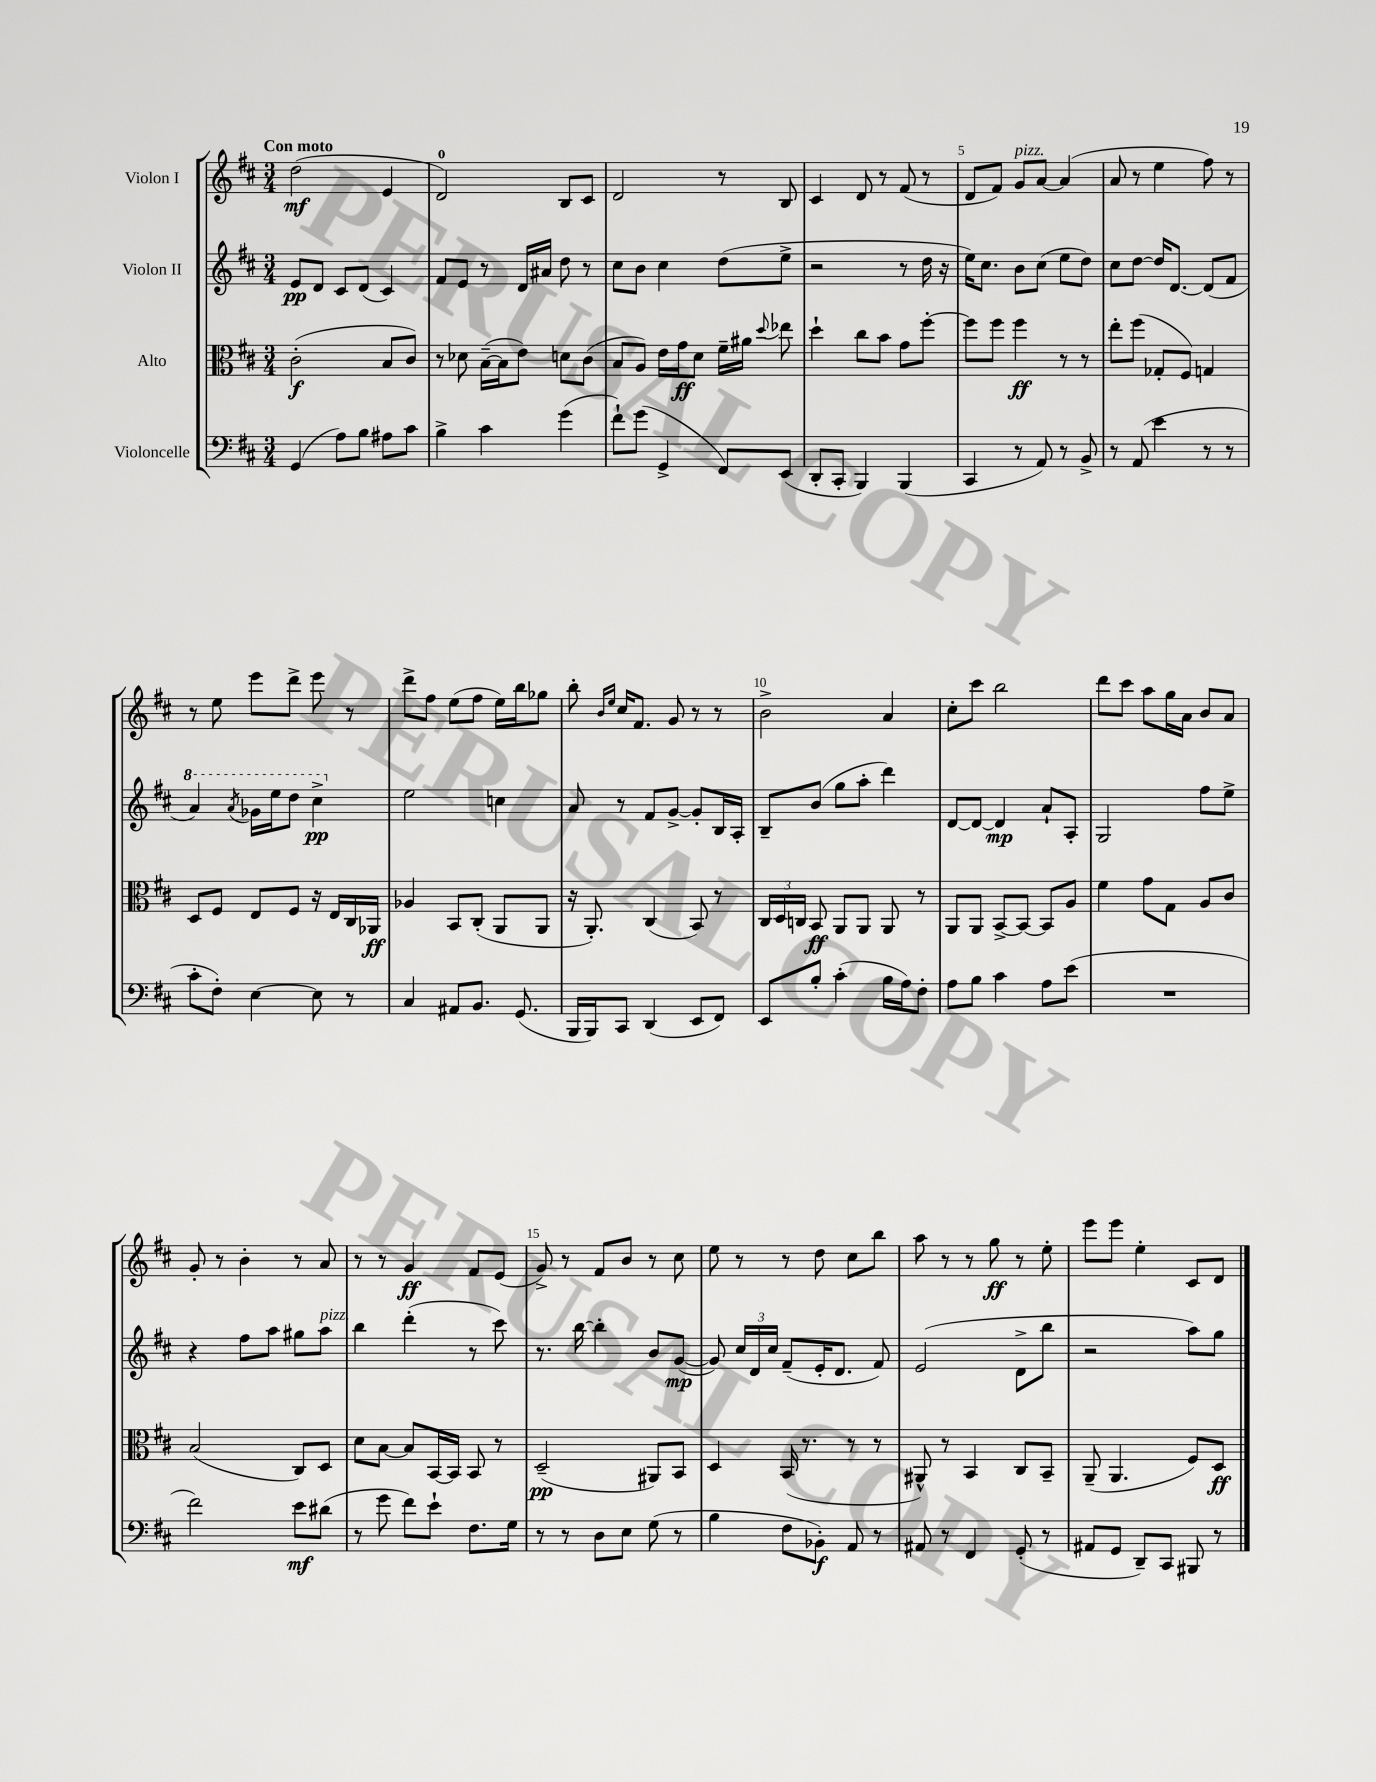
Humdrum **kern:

**kern	**dynam	**kern	**dynam	**kern	**dynam	**kern	**dynam
*part4	*part4	*part3	*part3	*part2	*part2	*part1	*part1
*staff4	*staff4	*staff3	*staff3	*staff2	*staff2	*staff1	*staff1
*I"Violoncelle	*	*I"Alto	*	*I"Violon II	*	*I"Violon I	*
*clefF4	*	*clefC3	*	*clefG2	*	*clefG2	*
*k[f#c#]	*	*k[f#c#]	*	*k[f#c#]	*	*k[f#c#]	*
*M3/4	*	*M3/4	*	*M3/4	*	*M3/4	*
=1	=1	=1	=1	=1	=1	=1	=1
!	!	!	!	!	!	!LO:TX:a:B:t=Con moto	!
(4GG/	.	(2c#'\	f	8e/L	pp	(2dd\	mf
.	.	.	.	8d/J	.	.	.
8A\L)	.	.	.	8c#/L	.	.	.
8B\J	.	.	.	(8d/J	.	.	.
8A#X\L	.	8B/L	.	4c#/)	.	4e/	.
8c#\J	.	8c#/J)	.	.	.	.	.
=2	=2	=2	=2	=2	=2	=2	=2
4B^\	.	8r	.	8f#/L	.	2d/)	.
.	.	8d-X\	.	8e/J	.	.	.
4c#\	.	([16B~\LL	.	8r	.	.	.
.	.	16B\J]	.	.	.	.	.
.	.	8e\J)	.	16d/LL	.	.	.
.	.	.	.	16a#X/JJ	.	.	.
(4g\	.	8dn\L	.	8dd\	.	8B/L	.
.	.	(8c#\J	.	8r	.	8c#/J	.
=3	=3	=3	=3	=3	=3	=3	=3
8f#`\L)	.	8B/L	.	8cc#\L	.	2d/	.
(8g\J	.	8A/J)	.	8b\J	.	.	.
4GG^/	.	16e\LL	.	4cc#\	.	.	.
.	.	16g\J	ff	.	.	.	.
.	.	8d\J	.	.	.	.	.
8FF#/L)	.	16f#~\LL	.	(8dd\L	.	8r	.
.	.	16a#X\JJ	.	.	.	.	.
.	.	8qqdd/	.	.	.	.	.
(8EE/J	.	8ee-X\	.	8ee^\J	.	8B/	.
=4	=4	=4	=4	=4	=4	=4	=4
8DD'/L	.	4dd`\	.	2r	.	4c#/	.
8CC#'/J	.	.	.	.	.	.	.
4BBB/)	.	8cc#\L	.	.	.	8d/	.
.	.	8b\J	.	.	.	8r	.
(4BBB/	.	8g\L	.	8r	.	(8f#/	.
.	.	[8ff#'\J	.	16dd\	.	8r	.
.	.	.	.	16r	.	.	.
=5	=5	=5	=5	=5	=5	=5	=5
4CC#/	.	8ff#\L]	.	16ee\KL)	.	8d/L	.
.	.	.	.	8.cc#\J	.	.	.
.	.	8ff#\J	.	.	.	8f#/J)	.
!	!	!	!	!	!	!LO:TX:a:i:t=pizz.	!
8r	.	4ff#\	ff	8b\L	.	8g/L	.
8AA/)	.	.	.	(8cc#\J	.	[8a/J	.
8r	.	8r	.	8ee\L	.	(4a/]	.
8BB^/	.	8r	.	8dd\J)	.	.	.
=6	=6	=6	=6	=6	=6	=6	=6
8r	.	8ee'\L	.	8cc#\L	.	8a/	.
(8AA/	.	(8ff#\J	.	[8dd\J	.	8r	.
4e\	.	8G-X'/L	.	16dd/KL]	.	4ee\	.
.	.	.	.	[8.d/J	.	.	.
.	.	8F#/J)	.	.	.	.	.
8r	.	4Gn/	.	(8d/L]	.	8ff#\)	.
8r	.	.	.	8f#/J	.	8r	.
!!LO:LB:g=z
=7	=7	=7	=7	=7	=7	=7	=7
*	*	*	*	*8va	*	*	*
8c#'\L	.	8D/L	.	4aa/)	.	8r	.
8F#'\J)	.	8F#/J	.	.	.	8ee\	.
.	.	.	.	8qaa/	.	.	.
[4E\	.	8E/L	.	16gg-X\LL	.	8eee\L	.
.	.	.	.	16eee\J	.	.	.
.	.	8F#/J	.	8ddd\J	.	8ddd^\J	.
8E\]	.	16r	.	4ccc#^\	pp	8eee\	.
.	.	16E/LL	.	.	.	.	.
8r	.	16C#/	.	.	.	8r	.
.	.	16AA-X/JJ	ff	.	.	.	.
=8	=8	=8	=8	=8	=8	=8	=8
*	*	*	*	*X8va	*	*	*
4C#/	.	4A-X/	.	2ee\	.	8ddd^\L	.
.	.	.	.	.	.	8ff#\J	.
8AA#X/L	.	8BB/L	.	.	.	(8ee\L	.
8.BB/J	.	(8C#'/J	.	.	.	8ff#\J	.
.	.	8AA/L	.	4ccn\	.	16ee\LL)	.
(8.GG/	.	.	.	.	.	16bb\J	.
.	.	8AA/J	.	.	.	8gg-X\J	.
=9	=9	=9	=9	=9	=9	=9	=9
16BBB/LL	.	16r	.	8a/	.	8bb'\	.
16BBB/J)	.	8.AA'/)	.	.	.	.	.
.	.	.	.	.	.	16qqb/LL	.
.	.	.	.	.	.	16qqee/JJ	.
8CC#/J	.	.	.	8r	.	16cc#/KL	.
.	.	.	.	.	.	8.f#/J	.
(4DD/	.	(4C#/	.	8f#/L	.	.	.
.	.	.	.	[8g^/J	.	8g/	.
8EE/L	.	8BB/)	.	8g'/L]	.	8r	.
8FF#/J)	.	8r	.	16B/L	.	8r	.
.	.	.	.	16A'/JJ	.	.	.
=10	=10	=10	=10	=10	=10	=10	=10
8EE/L	.	24C#/LL	.	8B~/L	.	2b^\	.
.	.	24D/	.	.	.	.	.
.	.	24Cn/JJ	.	.	.	.	.
8B'/J	.	8BB/	ff	(8b/J	.	.	.
(4c#'\	.	8AA/L	.	8gg\L	.	.	.
.	.	8AA/J	.	8aa'\J	.	.	.
16B\LL	.	8AA/	.	4ddd\)	.	4a/	.
16A\J)	.	.	.	.	.	.	.
8F#'\J	.	8r	.	.	.	.	.
=11	=11	=11	=11	=11	=11	=11	=11
8A\L	.	8AA/L	.	[8d/L	.	8cc#'\L	.
8B\J	.	8AA/J	.	8d/J_	.	8ccc#\J	.
4c#\	.	[8BB^/L	.	4d/]	mp	2bb\	.
.	.	8BB/J_	.	.	.	.	.
8A\L	.	8BB/L]	.	8a`/L	.	.	.
(8e\J	.	8A/J	.	8A'/J	.	.	.
=12	=12	=12	=12	=12	=12	=12	=12
2.r	.	4f#\	.	2G/	.	8ddd\L	.
.	.	.	.	.	.	8ccc#\J	.
.	.	8g\L	.	.	.	8aa\L	.
.	.	8G\J	.	.	.	16gg\L	.
.	.	.	.	.	.	16a\JJ	.
.	.	8A/L	.	8ff#\L	.	8b/L	.
.	.	8c#/J	.	8ee^\J	.	8a/J	.
!!LO:LB:g=z
=13	=13	=13	=13	=13	=13	=13	=13
2f#\)	.	(2B/	.	4r	.	8g'/	.
.	.	.	.	.	.	8r	.
.	.	.	.	8ff#\L	.	4b'\	.
.	.	.	.	8aa\J	.	.	.
8e\L	mf	8C#/L)	.	8gg#X\L	.	8r	.
!	!	!	!	!LO:TX:a:i:t=pizz.	!	!	!
(8d#X\J	.	8D/J	.	8aa\J	.	8a/	.
=14	=14	=14	=14	=14	=14	=14	=14
8r	.	8d\L	.	4bb\	.	8r	.
8g\	.	[8B\J	.	.	.	8r	.
8f#\L)	.	8B/L]	.	(4ddd'\	.	4g/	ff
8e`\J	.	[16BB/L	.	.	.	.	.
.	.	16BB/JJ]	.	.	.	.	.
8.F#\L	.	8BB/	.	8r	.	8f#/L	.
.	.	8r	.	8ccc#\)	.	(8e/J	.
16G\Jk	.	.	.	.	.	.	.
=15	=15	=15	=15	=15	=15	=15	=15
8r	.	(2D~/	pp	8.r	.	8g^/)	.
8r	.	.	.	.	.	8r	.
.	.	.	.	[16bb\	.	.	.
8D\L	.	.	.	4bb'\]	.	8f#/L	.
8E\J	.	.	.	.	.	8b/J	.
(8G\	.	8AA#X/L)	.	8b/L	.	8r	.
8r	.	8BB/J	.	([8g/J	mp	8cc#\	.
=16	=16	=16	=16	=16	=16	=16	=16
4B\	.	4D/	.	8g/])	.	8ee\	.
.	.	.	.	24cc#/LL	.	8r	.
.	.	.	.	24d/	.	.	.
.	.	.	.	24cc#/JJ	.	.	.
8F#\L	.	(16BB/	.	(8f#~/L	.	8r	.
.	.	8.r	.	.	.	.	.
8BB-X'\J)	f	.	.	16e'/K	.	8dd\	.
.	.	.	.	8.d/J	.	.	.
8AA/	.	8r	.	.	.	8cc#\L	.
8r	.	8r	.	8f#/)	.	8bb\J	.
=17	=17	=17	=17	=17	=17	=17	=17
8AA#X/	.	8AA#X^^/)	.	(2e/	.	8aa\	.
8r	.	8r	.	.	.	8r	.
4FF#/	.	4BB/	.	.	.	8r	.
.	.	.	.	.	.	8gg\	ff
(8GG'/	.	8C#/L	.	8d^\L	.	8r	.
8r	.	8BB~/J	.	8bb\J	.	8ee'\	.
=18	=18	=18	=18	=18	=18	=18	=18
8AA#X/L	.	(8AA~/	.	2r	.	8eee\L	.
8GG/J	.	4.AA/	.	.	.	8eee\J	.
8DD~/L)	.	.	.	.	.	4ee'\	.
8CC#/J	.	.	.	.	.	.	.
8BBB#X/	.	8F#/L)	.	8aa\L)	.	8c#/L	.
8r	.	8D/J	ff	8gg\J	.	8d/J	.
==	==	==	==	==	==	==	==
*-	*-	*-	*-	*-	*-	*-	*-
